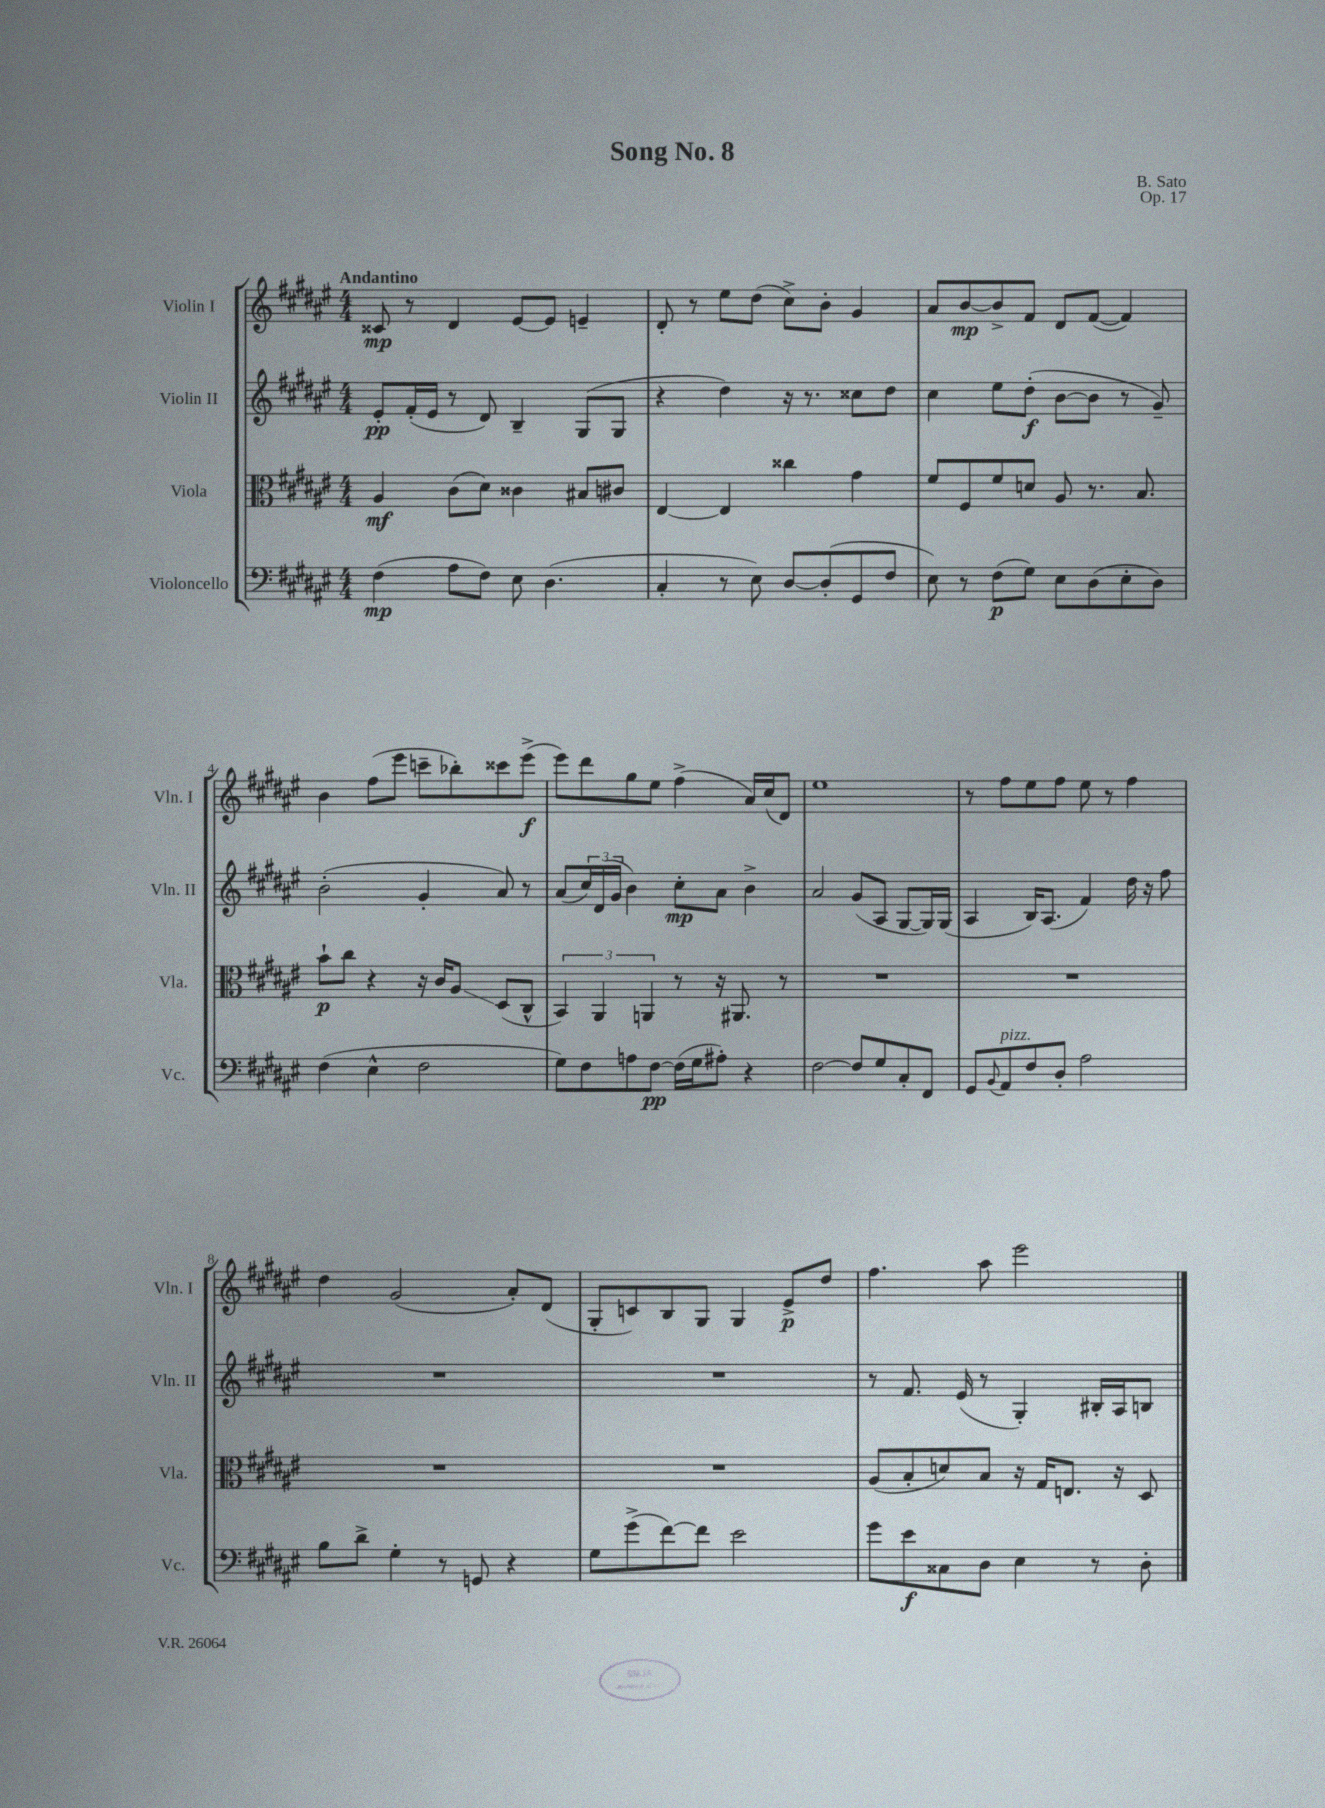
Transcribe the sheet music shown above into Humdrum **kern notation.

**kern	**kern	**kern	**kern
*staff4	*staff3	*staff2	*staff1
*clefF4	*clefC3	*clefG2	*clefG2
*k[f#c#g#d#a#e#]	*k[f#c#g#d#a#e#]	*k[f#c#g#d#a#e#]	*k[f#c#g#d#a#e#]
*M4/4	*M4/4	*M4/4	*M4/4
(4F#\	4A#/	8e#'/L	8c##/
.	.	(16f#'/L	8r
.	.	16e#/JJ	.
8A#\L	(8c#\L	8r	4d#/
8F#\J)	8d#\J)	8d#/)	.
8E#\	4c##\	4B~/	[8e#/L
(4.D#\	.	.	8e#/]J
.	8B#/L	(8G#/L	4e~/
.	8c#/J	8G#/J	.
=	=	=	=
4C#'/	[4E#/	4r	8d#'/
.	.	.	8r
8r	4E#/]	4dd#\)	8ee#\L
8E#\)	.	.	(8dd#\J
[8D#/L	4cc##\	16r	8cc#^\L)
.	.	8.r	.
(8D#'/]	.	.	8b'\J
8GG#/	4g#\	8cc##\L	4g#/
8F#/J	.	8dd#\J	.
=	=	=	=
8E#\)	8f#/L	4cc#\	8a#/L
8r	8F#/	.	[8b/
(8F#\L	8f#/	8ee#\L	8b^/]
8G#\J)	8d/J	(8dd#'\J	8f#/J
8E#\L	8A#/	[8b\L	8d#/L
(8D#\	8.r	8b\]J	([8f#/J
8E#'\	.	8r	4f#/])
.	8.B/	.	.
8D#\J)	.	8g#~/)	.
=	=	=	=
(4F#\	8b`\L	(2b'\	4b\
.	8cc#\J	.	.
4E#^^\	4r	.	(8ff#\L
.	.	.	8eee#\J
2F#\	16r	4g#'/	8ccc~\L
.	16c#/LK	.	.
.	8A#/J	.	8bb-'\)
.	(8D#/L	8a#/)	8ccc##\
.	8C#^^/J	8r	(8eee#^\J
=	=	=	=
8G#\L)	6BB/)	(8a#/L	8eee#\L)
8F#\	.	24cc#/L)	8ddd#\
.	6AA#/	(24d#/	.
.	.	24g#/JJ	.
8A\	.	4b\)	8gg#\
.	6AA/	.	.
[8F#\J	.	.	8ee#\J
(16F#\]LL	8r	8cc#'\L	(4ff#^\
16G#\J	.	.	.
8A#'\J)	16r	8a#\J	.
.	8.AA#/	.	.
4r	.	4b^\	16a#/LL)
.	.	.	(16cc#/J
.	8r	.	8d#/J)
=	=	=	=
[2F#\	1r	2a#/	1ee#
8F#/]L	.	(8g#/L	.
8G#/	.	8A#/J	.
8C#'/	.	[8G#/L	.
8FF#/J	.	16G#/]L)	.
.	.	(16G#/JJ	.
=	=	=	=
8GG#/L	1r	4A#/	8r
8qqBB/	.	.	.
8AA#/	.	.	8ff#\L
8F#/	.	16B/LK)	8ee#\
.	.	(8.A#/J	.
8D#'/J	.	.	8ff#\J
2A#\	.	4f#/)	8ee#\
.	.	.	8r
.	.	16dd#\	4ff#\
.	.	16r	.
.	.	8ff#\	.
=	=	=	=
8B\L	1r	1r	4dd#\
8d#^\J	.	.	.
4G#'\	.	.	(2g#/
8r	.	.	.
8GG/	.	.	.
4r	.	.	8a#'/L)
.	.	.	(8d#/J
=	=	=	=
8G#\L	1r	1r	8G#'/L
(8g#^\	.	.	8c/)
[8f#\)	.	.	8B/
8f#\]J	.	.	8G#/J
2e#\	.	.	4G#/
.	.	.	8e#^/L
.	.	.	8dd#/J
=	=	=	=
8g#\L	(8A#/L	8r	4.ff#\
8e#\	8B'/	8.f#/	.
8C##\	8d/)	.	.
.	.	(16e#/	.
8D#\J	8B/J	8r	8aa#\
4E#\	16r	4G#'/)	2eee#\
.	16G#/LK	.	.
.	8.E/J	.	.
8r	.	16B#'/LL	.
.	16r	16A#/J	.
8D#'\	8D#/	8B/J	.
==	==	==	==
*-	*-	*-	*-
